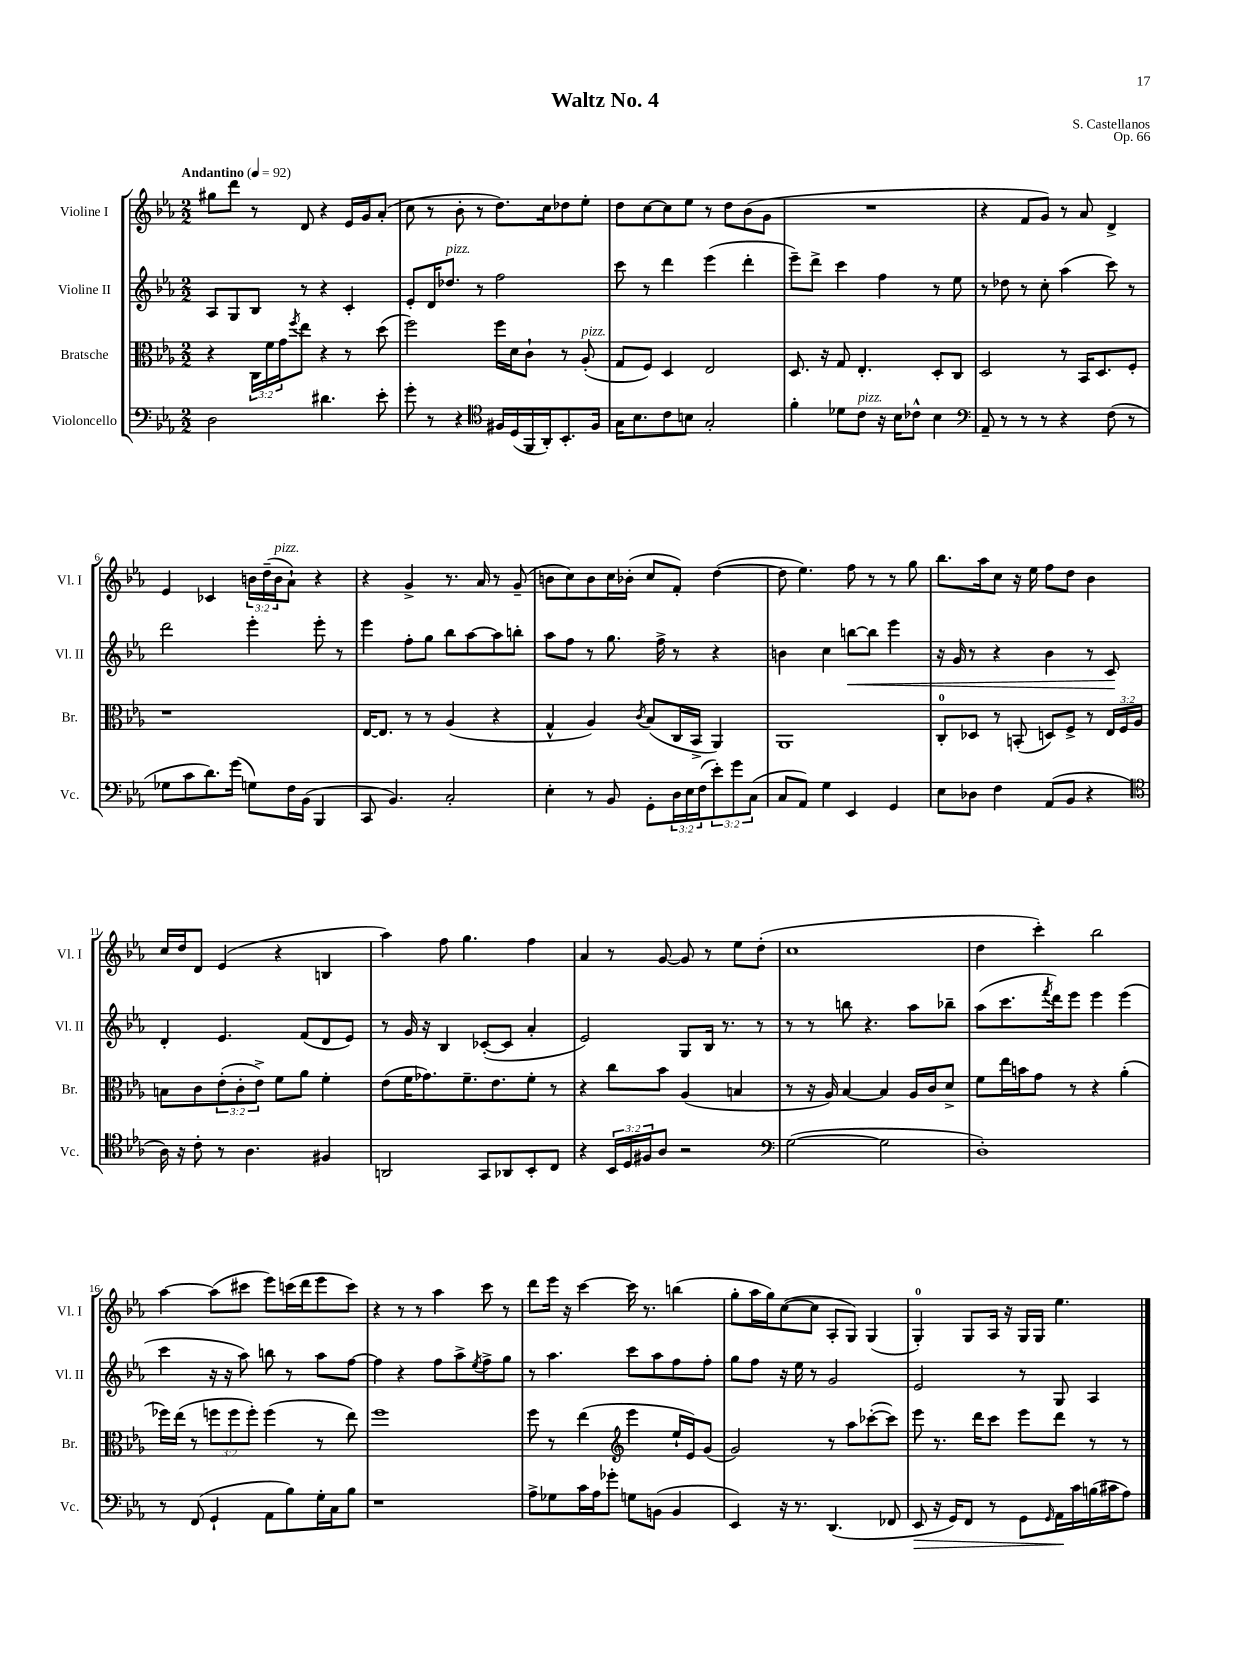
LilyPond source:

\header { title = "Waltz No. 4" composer = "S. Castellanos" opus = "Op. 66" }
<<
\new StaffGroup <<
\new Staff = "s0" \with { instrumentName = "Violine I" shortInstrumentName = "Vl. I" } {
    \clef treble \key ees \major \numericTimeSignature \time 2/2 \override Staff.TupletNumber.text = #tuplet-number::calc-fraction-text \tempo "Andantino" 4 = 92
    gis''8 d'''8 r8 d'8 r4 ees'16 g'16 aes'8-.( |
    c''8 r8 bes'8-. r8 d''8.) c''16 des''8 ees''8-. |
    d''8 c''8~ c''8 ees''8 r8 d''8 bes'8( g'8 |
    R1 |
    r4 f'8 g'8) r8 aes'8 d'4-> |
    ees'4 ces'4 \tuplet 3/2 { b'16 d''16--( b'16^\markup { \italic "pizz." } } aes'8-!) r4 |
    r4 g'4-> r8. aes'16 r8 g'8--( |
    b'8 c''8) b'8 c''16 bes'16-.( c''8 f'8-.) d''4~( |
    d''8 ees''4.) f''8 r8 r8 g''8 |
    bes''8. aes''16 c''8 r16 ees''16 f''8 d''8 bes'4 |
    c''16 d''16 d'8 ees'4( r4 b4 |
    aes''4) f''8 g''4. f''4 |
    aes'4 r8 g'8~ g'8 r8 ees''8 d''8-.( |
    c''1 |
    d''4 c'''4-.) bes''2 |
    aes''4~ aes''8( cis'''8 ees'''8) c'''16( d'''16 ees'''8 c'''8) |
    r4 r8 r8 aes''4 c'''8 r8 |
    d'''8 ees'''16 r16 c'''4~ c'''16 r8. b''4( |
    g''8-. aes''16 g''16) c''8~( c''8 aes8-. g8) g4( |
    g4-0-.) g8 aes16 r16 g16 g16 ees''4. \bar "|." |
}
\new Staff = "s1" \with { instrumentName = "Violine II" shortInstrumentName = "Vl. II" } {
    \clef treble \key ees \major \numericTimeSignature \time 2/2
    aes8 g8 bes8 r8 r4 c'4-. |
    ees'8-. d'16 des''8.^\markup { \italic "pizz." } r8 f''2 |
    c'''8 r8 d'''4 ees'''4( d'''4-. |
    ees'''8--) d'''8-> c'''4 f''4 r8 ees''8 |
    r8 des''8 r8 c''8-. aes''4( c'''8) r8 |
    d'''2 ees'''4-. ees'''8-. r8 |
    ees'''4 f''8-. g''8 bes''8 aes''8~ aes''8 b''8-. |
    aes''8 f''8 r8 g''8. f''16-> r8 r4 |
    b'4 c''4 b''8~\< b''8 ees'''4 |
    r16 g'16 r8 r4 bes'4 r8 c'8\! |
    d'4-. ees'4. f'8( d'8 ees'8) |
    r8 g'16 r16 bes4 ces'8~-.( ces'8 aes'4-. |
    ees'2) g8 bes16 r8. r8 |
    r8 r8 b''8 r4. aes''8 bes''8-- |
    aes''8( c'''8. \acciaccatura { f'''8 } d'''16) ees'''8 ees'''4 ees'''4( |
    c'''4 r16 r16 aes''8) b''8 r8 aes''8 f''8~ |
    f''4 r4 f''8 aes''8-> \acciaccatura { ees''8 } f''8-> g''8 |
    r8 aes''4. c'''8 aes''8 f''8 f''8-. |
    g''8 f''8 r16 ees''16 r8 g'2 |
    ees'2 r8 g8 aes4 \bar "|." |
}
\new Staff = "s2" \with { instrumentName = "Bratsche" shortInstrumentName = "Br." } {
    \clef alto \key ees \major \numericTimeSignature \time 2/2 \override Staff.TupletNumber.text = #tuplet-number::calc-fraction-text
    r4 \tuplet 3/2 { c16 f'16 g'16 } \acciaccatura { f''8 } ees''8 r4 r8 d''8( |
    f''2) f''16 d'16 c'8-! r8 aes8-.^\markup { \italic "pizz." }( |
    g8 f8) d4 ees2 |
    d8. r16 g8 ees4.-. d8-. c8 |
    d2 r8 bes,16 d8. f8-. |
    r1 |
    ees16~ ees8. r8 r8 aes4( r4 |
    g4-^ aes4) \acciaccatura { c'8 } bes8( c16 bes,16-> aes,4) |
    aes,1 |
    c8-0-. des8 r8 b,8-.( d8) f8-> r8 \tuplet 3/2 { ees16 f16 aes16 } |
    b8 c'8 \tuplet 3/2 { ees'8-.( c'8-. ees'8->) } f'8 aes'8 f'4-. |
    ees'8( f'16 ges'8.) f'8.-- ees'8. f'8-. r8 |
    r4 c''8 bes'8 aes4( b4 |
    r8 r16 aes16) bes4~ bes4 aes16 c'16 d'8-> |
    f'8 ees''16 b'16 g'8 r8 r4 aes'4-.( |
    fes''16) ees''16( r8 \tuplet 3/2 { f''8 f''8 f''8-.) } f''4( r8 ees''8) |
    f''1 |
    f''8 r8 ees''4( \clef treble ees'''4 ees''16-! ees'16) g'8( |
    g'2) r8 aes''8 ces'''8~-.( ces'''8) |
    ees'''8 r8. d'''16 c'''8 ees'''8 d'''8 r8 r8 \bar "|." |
}
\new Staff = "s3" \with { instrumentName = "Violoncello" shortInstrumentName = "Vc." } {
    \clef bass \key ees \major \numericTimeSignature \time 2/2 \override Staff.TupletNumber.text = #tuplet-number::calc-fraction-text
    d2 dis'4. ees'8-. |
    g'8-. r8 r4 \clef tenor fis16 d16( f,16 aes,16-.) bes,8.-. fis16 |
    g16 bes8. c'8 b8 g2-. |
    f'4-. des'8 c'8^\markup { \italic "pizz." } r16 bes16 ces'8-^ bes4 |
    \clef bass aes,8-- r8 r8 r8 r4 f8( r8 |
    ges8 c'8 d'8.) g'16( g8) f16 bes,16( bes,,4 |
    c,8 bes,4.) c2-. |
    ees4-. r8 bes,8 g,8-. \tuplet 3/2 { d16 ees16 f16( } \tuplet 3/2 { ees'8-.) g'8 c8( } |
    c8 aes,8) g4 ees,4 g,4 |
    ees8 des8 f4 aes,8( bes,8 r4 |
    \clef tenor aes16) r16 c'8-. r8 aes4. fis4 |
    a,2 g,8 aes,8 bes,8-. c8 |
    r4 \tuplet 3/2 { bes,16 d16 fis16 } aes8 r2 |
    \clef bass g2~( g2 |
    d1-.) |
    r8 f,8( g,4-! aes,8 bes8) g16-. c16 bes8 |
    r1 |
    aes8-> ges8 c'16 aes16 ges'8-. g8 b,8( b,4 |
    ees,4) r16 r8. d,4.( fes,8 |
    ees,8\> r16 g,16) f,8 r8 g,8 \grace { g,16 } aes,16\! c'16 b16( cis'16 aes8) \bar "|." |
}
>>
>>
